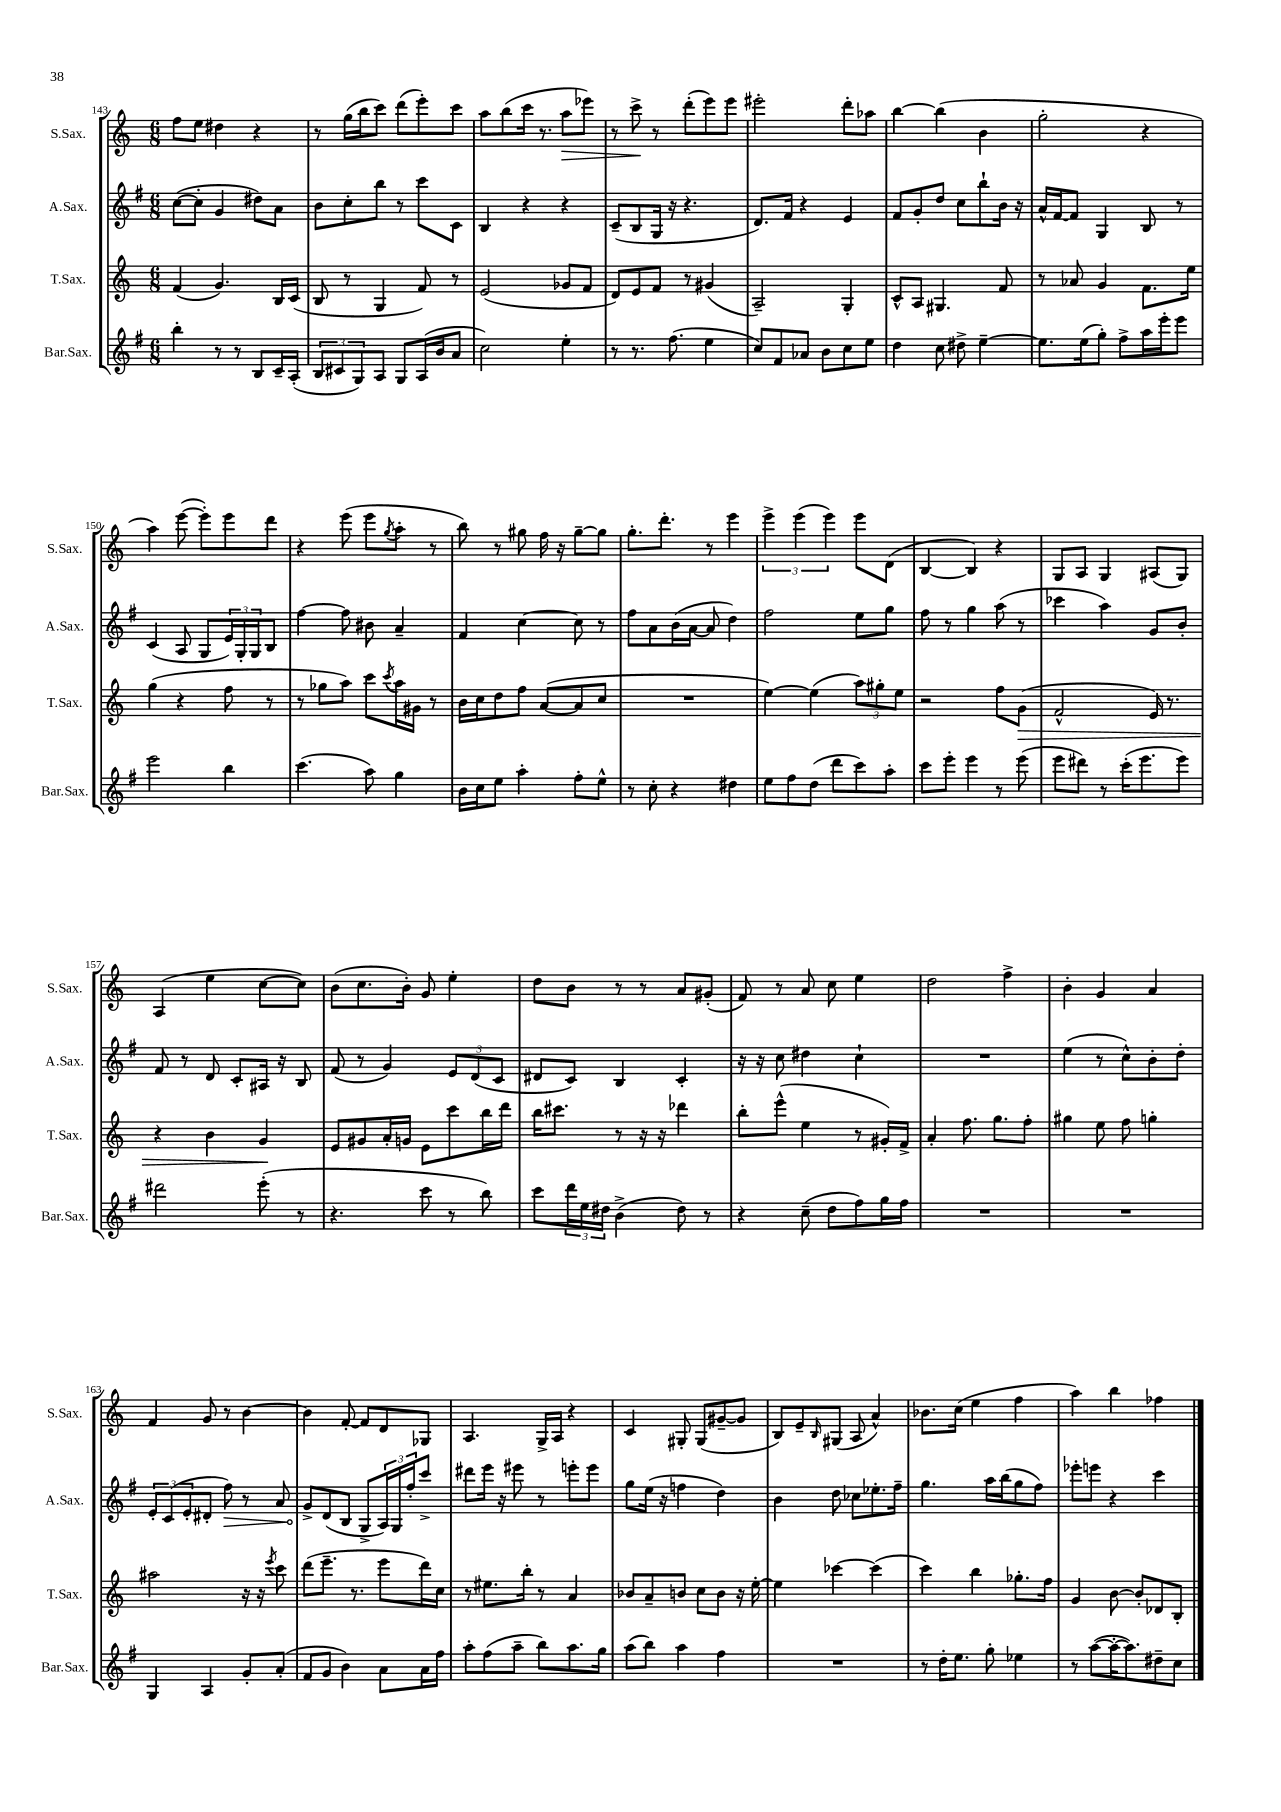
<<
\new StaffGroup <<
\new Staff = "s0" \with { instrumentName = "S.Sax." shortInstrumentName = "S.Sax." } {
    \clef treble \key c \major \numericTimeSignature \time 6/8
    f''8 e''8 dis''4 r4 |
    r8 g''16( b''16 c'''8) d'''8( e'''8-.) c'''8 |
    a''8 b''8( c'''16 r8. a''8\> ees'''8) |
    r8 c'''8->\! r8 d'''8-.( e'''8) e'''8 |
    eis'''2-. d'''8-. aes''8 |
    b''4~ b''4( b'4 |
    g''2-. r4 |
    a''4) e'''8~( e'''8-.) e'''8 d'''8 |
    r4 e'''8( e'''8 \acciaccatura { g''8 } a''8-. r8 |
    b''8) r8 gis''8 f''16 r16 gis''8~-- gis''8 |
    g''8.-. d'''8.-. r8 e'''4 |
    \tuplet 3/2 { e'''4-> e'''4( e'''4) } e'''8 d'8( |
    b4~ b4) r4 |
    g8 a8 g4 ais8( g8) |
    a4( e''4 c''8~ c''8) |
    b'8( c''8. b'16-.) g'8 e''4-. |
    d''8 b'8 r8 r8 a'8 gis'8-.( |
    f'8) r8 a'8 c''8 e''4 |
    d''2 f''4-> |
    b'4-. g'4 a'4 |
    f'4 g'8 r8 b'4~ |
    b'4 f'8~-. f'8 d'8 ges8 |
    a4. g16-> a16 r4 |
    c'4 gis8-. gis8( gis'8~-- gis'8 |
    b8) e'8-- \grace { b16 } gis8( a8 a'4-^) |
    bes'8. c''16( e''4 f''4 |
    a''4) b''4 fes''4 \bar "|." |
}
\new Staff = "s1" \with { instrumentName = "A.Sax." shortInstrumentName = "A.Sax." } {
    \clef treble \key g \major \numericTimeSignature \time 6/8
    c''8~( c''8-. g'4 dis''8) a'8 |
    b'8 c''8-. b''8 r8 c'''8 c'8 |
    b4 r4 r4 |
    c'8--( b8 g16 r16 r4. |
    d'8.) fis'16 r4 e'4 |
    fis'8 g'8-. d''8 c''8 b''8-! b'16 r16 |
    a'16-^ fis'16~ fis'8 g4 b8 r8 |
    c'4( a8 g8 \tuplet 3/2 { e'16) g16-. g16 } b8 |
    fis''4~ fis''8 bis'8 a'4-- |
    fis'4 c''4~ c''8 r8 |
    fis''8 a'8 b'16( a'16~ a'8 d''4) |
    fis''2 e''8 g''8 |
    fis''8 r8 g''4 a''8( r8 |
    ces'''4 a''4) g'8 b'8-. |
    fis'8 r8 d'8 c'8-. ais16 r16 b8 |
    fis'8( r8 g'4) \tuplet 3/2 { e'8 d'8( c'8 } |
    dis'8 c'8) b4 c'4-. |
    r16 r16 c''8 dis''4 c''4-! |
    R2. |
    e''4( r8 c''8-^) b'8-. d''8-. |
    \tuplet 3/2 { e'8-. c'8( e'8-. } dis'8-. \once \override Hairpin.circled-tip = ##t fis''8\>) r8 a'8 |
    g'8->\! d'8( b8 g8-> \tuplet 3/2 { a16) g16 fis''16-. } c'''8-> |
    dis'''8 e'''16 r16 eis'''8 r8 e'''8-. e'''8 |
    g''8 e''16( r16 f''4 d''4) |
    b'4 d''8 ces''8 ees''8.-. fis''16-- |
    g''4. a''16 b''16( g''8 fis''8) |
    ees'''8-. e'''8 r4 c'''4 \bar "|." |
}
\new Staff = "s2" \with { instrumentName = "T.Sax." shortInstrumentName = "T.Sax." } {
    \clef treble \key c \major \numericTimeSignature \time 6/8
    f'4( g'4.) b16 c'16( |
    b8 r8 g4 f'8) r8 |
    e'2( ges'8 f'8 |
    d'8) e'8 f'8 r8 gis'4( |
    a2--) g4-. |
    c'8-^ a8 gis4. f'8 |
    r8 aes'8 g'4 f'8. e''16 |
    g''4( r4 f''8 r8 |
    r8 ges''8 a''8) c'''8 \acciaccatura { c'''8 } a''16 gis'16 r8 |
    b'16 c''16 d''8 f''8 a'8~( a'8 c''8 |
    R2. |
    e''4~) e''4( \tuplet 3/2 { a''8) gis''8-. e''8 } |
    r2 f''8 g'8\>( |
    f'2-^ e'16) r8. |
    r4 b'4 g'4\! |
    e'8 gis'8 a'16-. g'16 e'8 c'''8 b''16 d'''16 |
    b''16 cis'''8. r8 r16 r16 des'''4 |
    b''8-. e'''8-^( e''4 r8 gis'16-.) f'16-> |
    a'4-. f''8. g''8. f''8-. |
    gis''4 e''8 f''8 g''4-. |
    ais''2 r16 r16 \acciaccatura { e'''8 } c'''8 |
    d'''8( e'''8.-- r8. e'''8 d'''16) c''16 |
    r8 eis''8. b''16-. r8 a'4 |
    bes'8 a'8-- b'8 c''8 b'8 r16 e''16~-. |
    e''4 ces'''4~ ces'''4( |
    c'''4) b''4 ges''8.-. f''16 |
    g'4 b'8~ b'8-. des'8 b8-. \bar "|." |
}
\new Staff = "s3" \with { instrumentName = "Bar.Sax." shortInstrumentName = "Bar.Sax." } {
    \clef treble \key g \major \numericTimeSignature \time 6/8
    b''4-. r8 r8 b8 c'16-- a16-.( |
    \tuplet 3/2 { b8 cis'8 g8) } a8 g8 a16( b'16 a'8 |
    c''2) e''4-. |
    r8 r8. fis''8.( e''4 |
    c''8) fis'8 aes'8 b'8 c''8 e''8 |
    d''4 c''8 dis''8-> e''4~-- |
    e''8. e''16( g''8-.) fis''8-> a''16 e'''16-. e'''8 |
    e'''2 b''4 |
    c'''4.( a''8) g''4 |
    b'16 c''16 e''8 a''4-. fis''8-. e''8-^ |
    r8 c''8-. r4 dis''4 |
    e''8 fis''8 d''8( d'''8 c'''8) a''8-. |
    c'''8 e'''8-. e'''4 r8 e'''8( |
    e'''8 dis'''8) r8 c'''16-.( e'''8. e'''8) |
    dis'''2 e'''8-.( r8 |
    r4. c'''8 r8 b''8) |
    c'''8 \tuplet 3/2 { d'''16 e''16 dis''16 } b'4->( dis''8) r8 |
    r4 c''8--( d''8 fis''8) g''16 fis''16 |
    R2. |
    R2. |
    g4 a4 g'8-. a'8-.( |
    fis'8 g'8 b'4) a'8 a'16 fis''16 |
    a''8-. fis''8( a''8-- b''8) a''8. g''16 |
    a''8( b''8) a''4 fis''4 |
    R2. |
    r8 d''16-. e''8. g''8-. ees''4 |
    r8 a''8~( a''16~-. a''8.) dis''8-- c''8 \bar "|." |
}
>>
>>
\layout { \context { \Score currentBarNumber = #143 } }
